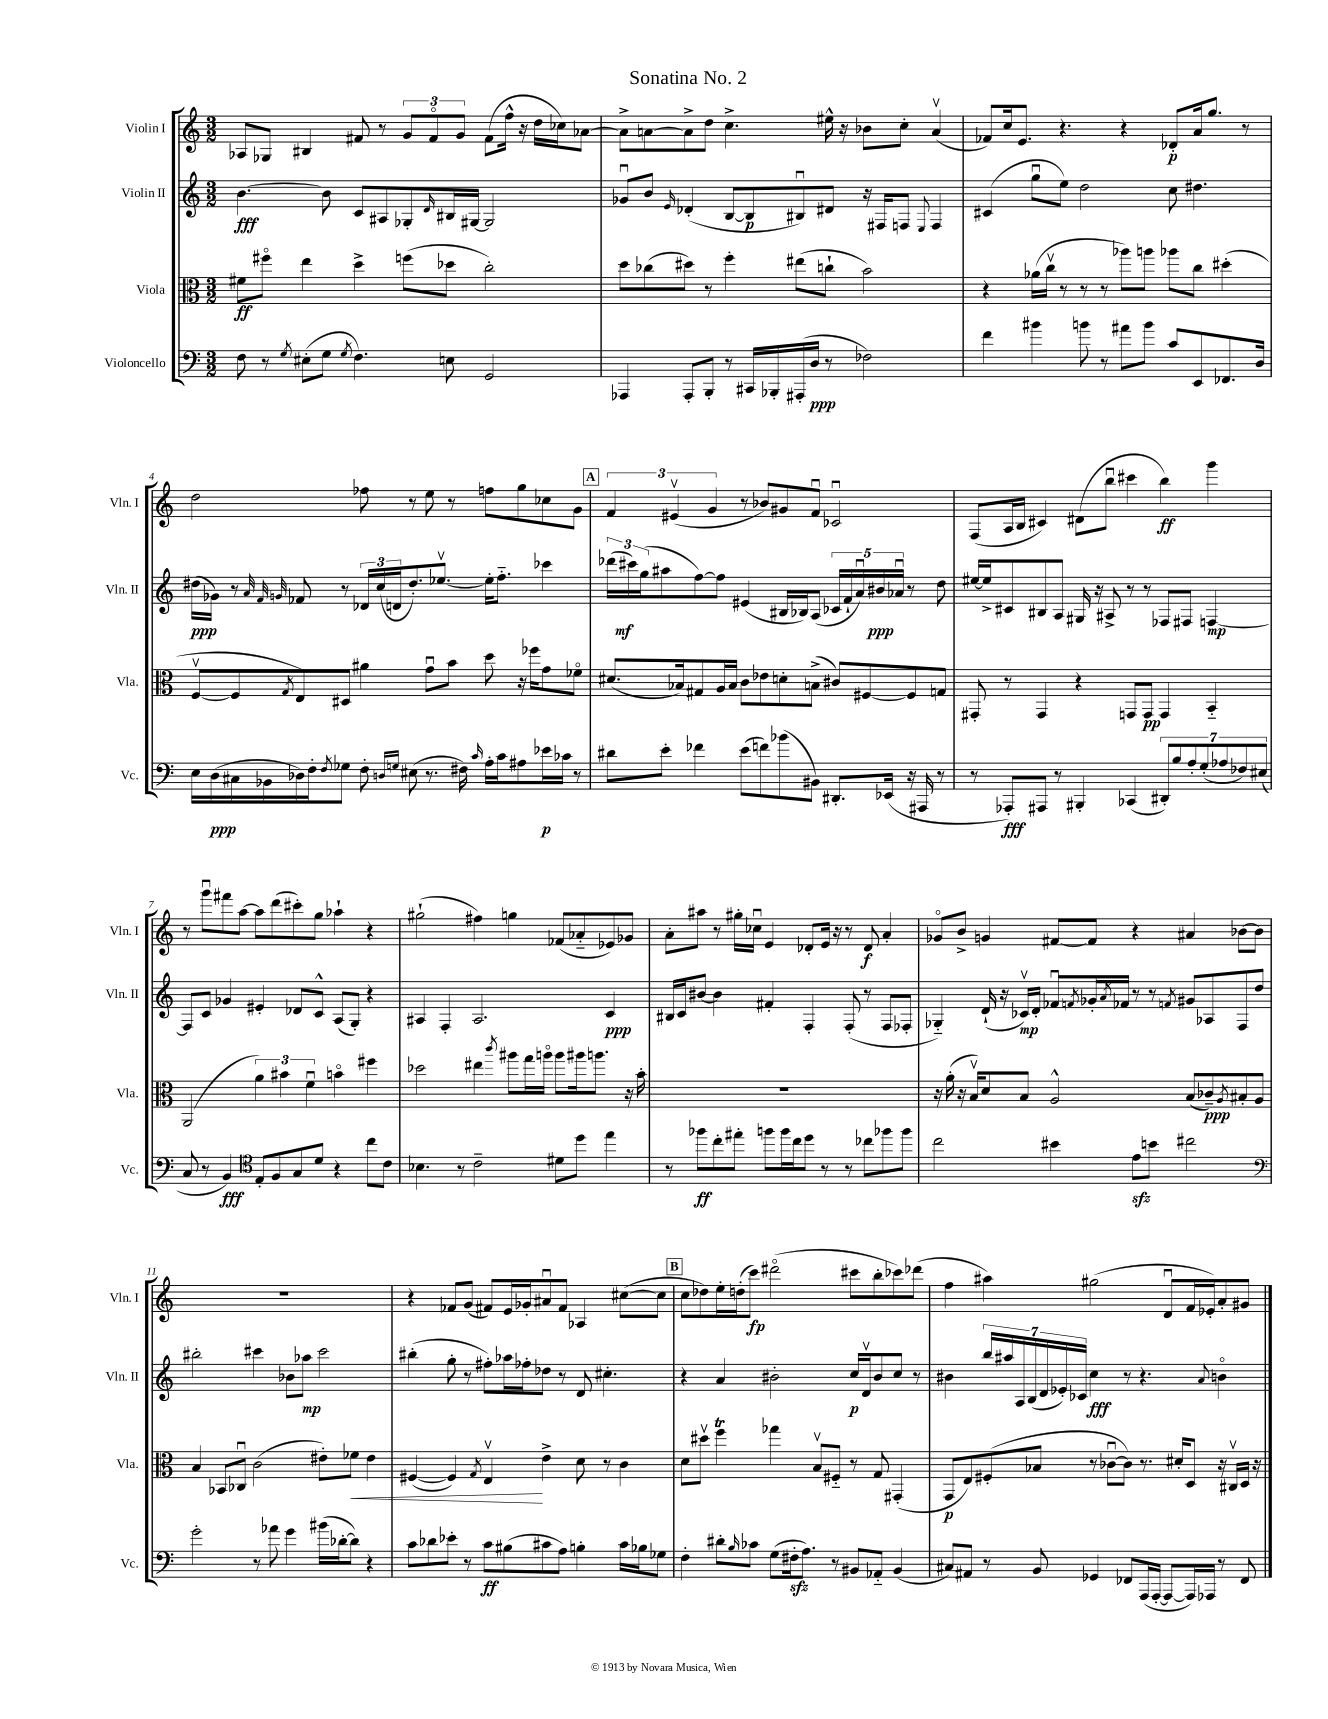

**kern	**dynam	**kern	**dynam	**kern	**dynam	**kern	**dynam
*part4	*part4	*part3	*part3	*part2	*part2	*part1	*part1
*staff4	*staff4	*staff3	*staff3	*staff2	*staff2	*staff1	*staff1
*I"Violoncello	*	*I"Viola	*	*I"Violin II	*	*I"Violin I	*
*I'Vc.	*	*I'Vla.	*	*I'Vln. II	*	*I'Vln. I	*
*clefF4	*	*clefC3	*	*clefG2	*	*clefG2	*
*k[]	*	*k[]	*	*k[]	*	*k[]	*
*M3/2	*	*M3/2	*	*M3/2	*	*M3/2	*
=1	=1	=1	=1	=1	=1	=1	=1
8F\	.	8f#X\L	ff	[4.b\	fff	8A-X/L	.
8r	.	8ff#X\J	.	.	.	8G-X/J	.
8qG/	.	.	.	.	.	.	.
(8E#X'\L	.	4ee\	.	.	.	4B#X/	.
8G\J	.	.	.	8b\]	.	.	.
8qG/	.	.	.	.	.	.	.
4.F\)	.	4dd^\	.	8c/L	.	8f#X/	.
.	.	.	.	8A#X/	.	8r	.
.	.	(8ffn\L	.	8G-X'/	.	12g/L	.
.	.	.	.	.	.	12f#/	.
.	.	.	.	16qqd/	.	.	.
8En\	.	8dd-X\J	.	16B#X/L	.	.	.
.	.	.	.	.	.	12g/J	.
.	.	.	.	[16G#X/JJ	.	.	.
2GG/	.	2cc'\)	.	2G#/]	.	(8f#\L	.
.	.	.	.	.	.	16ff^^\Jk	.
.	.	.	.	.	.	16r	.
.	.	.	.	.	.	16dd\LL	.
.	.	.	.	.	.	16cc-X\J)	.
.	.	.	.	.	.	[8a-X\J	.
=2	=2	=2	=2	=2	=2	=2	=2
4AAA-X/	.	8dd\L	.	8g-Xu/L	.	8a-^\L]	.
.	.	(8cc-X\	.	8b/J	.	[8an\	.
.	.	.	.	16qqe/	.	.	.
8AAA-'/L	.	8dd#X\J)	.	(4d-X'/	.	8a^\]	.
8BBB'/J	.	8r	.	.	.	8dd\J	.
8r	.	4ff'\	.	[8B/L	.	4.cc^\	.
16CC#X/LL	.	.	.	8B/]	p	.	.
16BBB-X'/	.	.	.	.	.	.	.
(16AAA#X'/	.	(8ee#X\L	.	8B#Xu/)	.	.	.
16D/JJ	ppp	.	.	.	.	.	.
8r	.	8ccn`\J	.	8d#X/J	.	16ee#X^^\	.
.	.	.	.	.	.	16r	.
2F-X\)	.	2b\)	.	16r	.	8b-X\L	.
.	.	.	.	16F#X/KL	.	.	.
.	.	.	.	8Fn/J	.	8cc'\J	.
.	.	.	.	8qqE/	.	.	.
.	.	.	.	4F/	.	(4av/	.
=3	=3	=3	=3	=3	=3	=3	=3
4f\	.	4r	.	(4c#X/	.	8f-X/L)	.
.	.	.	.	.	.	16cc/k	.
.	.	.	.	.	.	8.e/J	.
4b#X\	.	(16a-X\LL	.	8ggu\L	.	.	.
.	.	16ccv\JJ	.	.	.	.	.
.	.	8r	.	8ee\J)	.	4.r	.
8bn\	.	8r	.	2dd\	.	.	.
8r	.	8r	.	.	.	.	.
8a#X\L	.	8aa-X\L)	.	.	.	4r	.
8b\J	.	8aan\J	.	.	.	.	.
8c/L	.	8aa-X\L	.	8cc\	.	8d-X'/L	p
8EE/	.	8cc\J	.	4.dd#X\	.	16a/k	.
.	.	.	.	.	.	8.gg/J	.
8.FF-X/	.	(4dd#X'\	.	.	.	.	.
.	.	.	.	.	.	8r	.
16D/Jk	.	.	.	.	.	.	.
!!LO:LB:g=z
=4	=4	=4	=4	=4	=4	=4	=4
16E\LL	.	[8Fv/L	.	(16dd#X\LL	ppp	2dd\	.
(16D\	ppp	.	.	16g-X\JJ)	.	.	.
16C#X\	.	8F/]	.	8r	.	.	.
16BB-X\	.	.	.	.	.	.	.
.	.	.	.	32qqa/	.	.	.
.	.	.	.	32qqf/	.	.	.
.	.	8qG/	.	32qqgn/	.	.	.
16D-X\)	.	8E/)	.	8f-X/	.	.	.
16F'\J	.	.	.	.	.	.	.
8qF/	.	.	.	.	.	.	.
8G-X\J	.	8D#X/J	.	8r	.	.	.
8F'\	.	4a#X\	.	24d-X/LL	.	8ff-X\	.
.	.	.	.	(24cc/	.	.	.
.	.	.	.	24dn/J	.	.	.
16qqDn/LL	.	.	.	.	.	.	.
16qqGn/JJ	.	.	.	.	.	.	.
(8E#X\	.	.	.	8.dd#'/)	.	8r	.
8.r	.	8gu\L	.	.	.	8ee\	.
.	.	.	.	[8.ee-Xv/J	.	.	.
.	.	8b\J	.	.	.	8r	.
16F#X\)	.	.	.	.	.	.	.
16qqc/	.	.	.	.	.	.	.
16A'\LL	.	8dd\	.	16ee-'\KL]	.	8ffn\L	.
16c\J	.	.	.	8.ff\J	.	.	.
8A#X\	.	16r	.	.	.	8gg\	.
.	.	16ff-X\KL	.	.	.	.	.
16e-X\L	p	8g\	.	4ccc-X\	.	8cc-X\	.
16c-X\JJ	.	.	.	.	.	.	.
8r	.	8f-X\J	.	.	.	8g\J	.
!!LO:REH:place=s1:t=A
=5	=5	=5	=5	=5	=5	=5	=5
8d#X\L	.	(8.d#X/L	.	(24ddd-X\LL	.	6f/	.
.	.	.	.	24ccc#X\)	mf	.	.
.	.	.	.	(24gg\J	.	.	.
8e'\J	.	.	.	8aa#X\	.	.	.
.	.	.	.	.	.	(6e#Xv/	.
.	.	16B-X/k)	.	.	.	.	.
4f-X\	.	8G#X/	.	[8ff\)	.	.	.
.	.	.	.	.	.	6g/	.
.	.	16A/L	.	8ff\J]	.	.	.
.	.	16B-/JJ	.	.	.	.	.
(8e\L	.	8c\L	.	(4e#X/	.	8r	.
8fn\)	.	8e-X\	.	.	.	8b-X/L)	.
(8b-X\	.	8dn'\	.	16B#X/LL	.	8g#X/	.
.	.	.	.	16B-X/J)	.	.	.
8BB#X\J)	.	(8Bn^\J	.	(8A/J	.	8fu/J	.
8.DD#X'/L	.	8c#X/L)	.	20c-X/LL	.	2c-Xu/	.
.	.	.	.	20f`/	.	.	.
.	.	.	.	20au/)	.	.	.
.	.	[8F#X/	.	.	.	.	.
.	.	.	.	20b#X/	ppp	.	.
(16EE-X/Jk	.	.	.	.	.	.	.
.	.	.	.	20a-Xu/JJ	.	.	.
16r	.	8F#/]	.	8r	.	.	.
16AAA#X/	.	.	.	.	.	.	.
8r	.	8Gn/J	.	8dd\	.	.	.
=6	=6	=6	=6	=6	=6	=6	=6
8r	.	8GG#X'/	.	[16ee#X/LL	.	(8F/L	.
.	.	.	.	16ee#^/J]	.	.	.
8AAA-X'/L)	fff	8r	.	8c#X/	.	16A/L	.
.	.	.	.	.	.	16B/JJ	.
8AAA#X/J	.	4GG#/	.	8B#X/	.	4c#X/)	.
8r	.	.	.	8A/J	.	.	.
4BBB#X'/	.	4r	.	16G#X/	.	(8d#X\L	.
.	.	.	.	16r	.	.	.
.	.	.	.	8A#X^/	.	8bbu\J	.
(4CC-X/	.	8GGn/L	.	8r	.	4ccc#X\	.
.	.	8GG/J	pp	8r	.	.	.
14DD#X'/L)	.	4GG/	.	8F-X/L	.	4bb\)	ff
14B/	.	.	.	.	.	.	.
.	.	.	.	8F#X/J	.	.	.
14A'/	.	.	.	.	.	.	.
(14G'/	.	.	.	.	.	.	.
.	.	4BB/	.	[4Fn/	mp	4ggg\	.
14A-X/	.	.	.	.	.	.	.
14F-X/)	.	.	.	.	.	.	.
(14E#X/J	.	.	.	.	.	.	.
!!LO:LB:g=z
=7	=7	=7	=7	=7	=7	=7	=7
8C/	.	(2AA/	.	8F/L]	.	8r	.
8r	.	.	.	8c/J	.	8gggu\L	.
4BB/)	fff	.	.	4g-X/	.	8fff#X\	.
.	.	.	.	.	.	[8aa\J	.
*clefC4	*	*	*	*	*	*	*
8E'/L	.	6a\)	.	4e#X'/	.	8aa\L]	.
8F/	.	.	.	.	.	(8ddd\	.
.	.	6b#X\	.	.	.	.	.
8G/	.	.	.	8d-X/L	.	8ccc#X'\)	.
.	.	6fu\	.	.	.	.	.
8d/J	.	.	.	8c^^/J	.	8gg\J	.
4r	.	4bn\	.	(8A/L	.	4aa-X`\	.
.	.	.	.	8G'/J)	.	.	.
8cc\L	.	4ff#X\	.	4r	.	4r	.
8c\J	.	.	.	.	.	.	.
=8	=8	=8	=8	=8	=8	=8	=8
4.B-X\	.	2dd-X\	.	4A#X/	.	(2gg#X`\	.
.	.	.	.	4F'/	.	.	.
8r	.	.	.	.	.	.	.
2c~\	.	4ee#X\	.	2.A#/	.	4ff#X\)	.
.	.	8qccc/	.	.	.	.	.
.	.	8aa#X\L	.	.	.	4ggn\	.
.	.	16gg\L	.	.	.	.	.
.	.	16aan\JJ	.	.	.	.	.
8d#X\L	.	8aa\L	.	.	.	(8f-X/L	.
8dd\J	.	16aa#X\k	.	.	.	8a-X/	.
.	.	8.aan\J	.	.	.	.	.
4ee\	.	.	.	4c/	ppp	8e-X/)	.
.	.	16r	.	.	.	8g-X/J	.
.	.	16b'\	.	.	.	.	.
=9	=9	=9	=9	=9	=9	=9	=9
8r	.	1.r	.	16B#X/LL	.	8a'\L	.
.	.	.	.	16c/J	.	.	.
8ff-X\L	ff	.	.	[8b#X/J	.	8aa#X\J	.
8cc'\	.	.	.	4b#\]	.	8r	.
8ee#X'\J	.	.	.	.	.	16gg#X'\LL	.
.	.	.	.	.	.	16cc-Xu\JJ	.
8ffn\L	.	.	.	4f#X'/	.	4e/	.
16ff\L	.	.	.	.	.	.	.
16cc\J	.	.	.	.	.	.	.
8dd\J	.	.	.	4F'/	.	8d-X'/L	.
8r	.	.	.	.	.	16e/Jk	.
.	.	.	.	.	.	16r	.
8r	.	.	.	(8F'/	.	8r	.
8cc-X\L	.	.	.	8r	.	8d-/	f
8ff-X\	.	.	.	8F/L	.	4a'/	.
8ff-\J	.	.	.	8F-X'/J	.	.	.
=10	=10	=10	=10	=10	=10	=10	=10
2cc\	.	16r	.	4G-X/)	.	8g-X/L	.
.	.	(16a'\	.	.	.	.	.
.	.	16r	.	.	.	8b^/J	.
.	.	16Bv/KL)	.	.	.	.	.
.	.	8d/	.	(16d`/	.	4gn/	.
.	.	.	.	16r	.	.	.
.	.	8B/J	.	16c-Xv/LL)	mp	.	.
.	.	.	.	16d'/JJ	.	.	.
4b#X\	.	2A^^/	.	8f-Xu/L	.	[8f#X/L	.
.	.	.	.	8qfn/	.	.	.
.	.	.	.	16g-X'/L	.	8f#/J]	.
.	.	.	.	8qa/	.	.	.
.	.	.	.	16f-X/JJ	.	.	.
8ezz\L	.	.	.	8r	.	4r	.
8bn\J	.	.	.	8r	.	.	.
.	.	.	.	8qfn/	.	.	.
2cc#X\	.	(8B/L	.	8g#X/L	.	4a#X/	.
.	.	8c-X~/)	ppp	8A-X/	.	.	.
.	.	8qA/	.	.	.	.	.
.	.	8B#X'/	.	8F/	.	[8b-X\L	.
.	.	8A/J	.	8dd/J	.	8b-\J]	.
!!LO:LB:g=z
=11	=11	=11	=11	=11	=11	=11	=11
*clefF4	*	*	*	*	*	*	*
2g'\	.	4B/	.	2bb#X'\	.	1.r	.
.	.	8BB-X/L	.	.	.	.	.
.	.	8C-Xu/J	.	.	.	.	.
8r	.	(2c\	.	4ccc#X\	.	.	.
8a-X\	.	.	.	.	.	.	.
4g\	.	.	.	8b-X\L	.	.	.
.	.	.	.	8aa-X\J	mp	.	.
(16b#X\LL	.	8e#X'\L)	.	2ccc#\	.	.	.
[16d-X'\J	.	.	.	.	.	.	.
!	!	!	!LO:HP:b	!	!	!	!
8d-\J])	.	8f-X\J	<	.	.	.	.
4r	.	4e#\	.	.	.	.	.
=12	=12	=12	=12	=12	=12	=12	=12
8c\L	.	([4F#X/	.	(4bb#X'\	.	4r	.
8d-X\	.	.	.	.	.	.	.
8e-X'\J	.	4F#/])	.	8gg'\	.	8f-X/L	.
8r	.	.	.	8r	.	(8g/J	.
.	.	8qG/	.	.	.	.	.
8c\L	ff	4Ev/	.	8ff#X'\L)	.	8f#X/L)	.
(8B#X\	.	.	.	16aa-X\L	.	16e/L	.
.	.	.	.	16ff-X'\J	.	16g-X'/J	.
8c#X\	.	4e^\	[	8dd-X\J	.	8a#Xu/	.
8A\J)	.	.	.	8r	.	8f#/J	.
4Bn'\	.	8d\	.	8d/	.	4A-X/	.
.	.	8r	.	4.cc#X'\	.	.	.
16c#\LL	.	4c\	.	.	.	([8cc#X\L	.
16B-X\J	.	.	.	.	.	.	.
8G-X\J	.	.	.	.	.	8cc#\J]	.
!!LO:REH:place=s1:t=B
=13	=13	=13	=13	=13	=13	=13	=13
4F'\	.	8d\L	.	4r	.	8cc\L	.
.	.	8dd#Xv\J	.	.	.	8dd-X\)	.
8d#X'\L	.	4ffT\	.	4a/	.	16ee'\L	.
.	.	.	.	.	.	(16ddn'\J	.
16qqB/	.	.	.	.	.	.	.
8c-X\J	.	.	.	.	.	8ccc\J)	fp
(8G\L	.	4gg-X\	.	2b#X'\	.	(2ddd#X\	.
16F#Xzz'\k	.	.	.	.	.	.	.
8.A\J)	.	.	.	.	.	.	.
.	.	8Bv/L	.	.	.	.	.
8r	.	8F#X/J	.	.	.	.	.
8BB#X/L	.	8r	.	16cc/LL	p	8ccc#X\L	.
.	.	.	.	16dv/J	.	.	.
8AA-X/J	.	8G/	.	8b#/	.	8bb'\	.
(4BB#/	.	(4GG#X'/	.	8cc/J	.	8ccc-X\)	.
.	.	.	.	8r	.	(8ddd-X\J	.
=14	=14	=14	=14	=14	=14	=14	=14
8C#X/L)	.	8GG/L	p	4b#X\	.	4ff\	.
8AA#X/J	.	8E/)	.	.	.	.	.
8r	.	(8F#X'/	.	28bb/LL	.	4aa#X\)	.
.	.	.	.	28aa#X/	.	.	.
.	.	.	.	28A/	.	.	.
.	.	.	.	(28B/	.	.	.
8BB/	.	8B-X/J	.	.	.	.	.
.	.	.	.	28d/	.	.	.
.	.	.	.	28e-X'/)	.	.	.
.	.	.	.	28c-X/JJ	.	.	.
4GG-X/	.	8r	.	4cc\	fff	(2gg#X\	.
.	.	[8c-Xu\L	.	.	.	.	.
8FF-X/L	.	8c-\J])	.	8r	.	.	.
(16AAA/L	.	8.r	.	4.r	.	.	.
[16AAA'/JJ	.	.	.	.	.	.	.
8AAA/L_	.	.	.	.	.	8du/L	.
.	.	16d#X'/KL	.	.	.	.	.
16AAA/L])	.	8D/J	.	.	.	16f/L	.
16AAA-X/JJ	.	.	.	.	.	16e-X'/J)	.
.	.	.	.	8qqa/	.	.	.
8r	.	16r	.	4bn\	.	8a'/	.
.	.	16C#Xv/LL	.	.	.	.	.
8FF-/	.	16D/JJ	.	.	.	8g#X/J	.
.	.	16r	.	.	.	.	.
==	==	==	==	==	==	==	==
*-	*-	*-	*-	*-	*-	*-	*-
